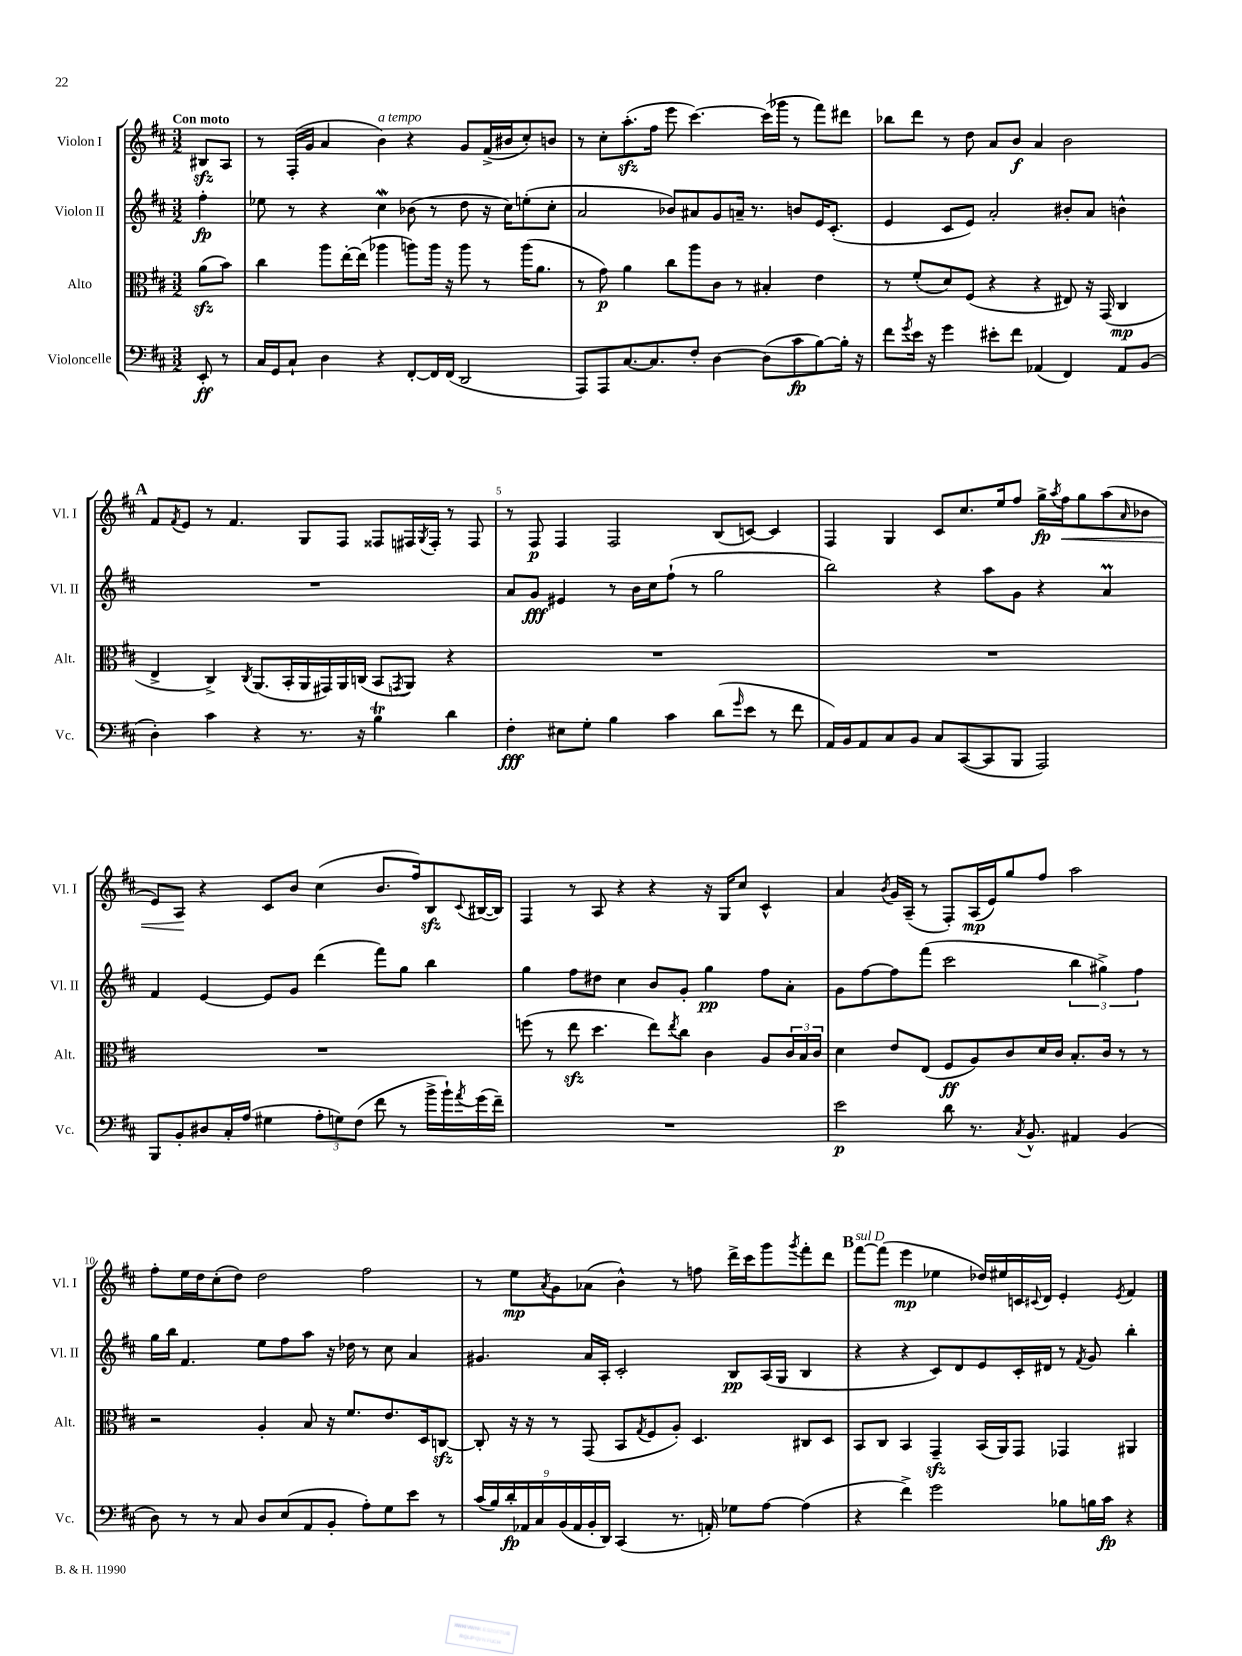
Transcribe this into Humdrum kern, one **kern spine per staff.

**kern	**kern	**kern	**kern
*staff4	*staff3	*staff2	*staff1
*clefF4	*clefC3	*clefG2	*clefG2
*k[f#c#]	*k[f#c#]	*k[f#c#]	*k[f#c#]
*M3/2	*M3/2	*M3/2	*M3/2
8EE'	(8a	4ff#'	8B#
8r	8b)	.	8A
=	=	=	=
16C#	4cc#	8ee-	8r
16GG	.	.	.
8C#`	.	8r	(16F#'
.	.	.	16g
4D	8aa	4r	4a
.	[16ee'	.	.
.	(16ee]	.	.
4r	4aa-	4cc#	4b)
[8FF#'	8aa)	(8b-	4r
16FF#]	16aa	8r	.
(16FF#	16r	.	.
2DD	8aa	8dd	8g
.	8r	16r	(16f#^
.	.	16cc#)	16b#
.	(16aa	(8ee'	8cc#')
.	8.a	.	.
.	.	8cc#'	8b
=	=	=	=
8AAA)	8r	2a	8r
8AAA	8g)	.	8cc#'
[8.C#	4a	.	(8.aa'
8.C#]	.	.	16ff#
.	8cc#	8b-)	8eee
8F#'	8aa	8a#	[4.ccc#)
[4D	8c#	8g	.
.	8r	16a~	.
.	.	8.r	.
(8D]	4B#'	.	(16ccc#]
.	.	.	16ggg-
8c#	.	8b	8r
[8B)	4e	16e	8fff#)
.	.	(8.c#'	.
16B']	.	.	8ddd#
16r	.	.	.
=	=	=	=
8f#	8r	4e	8bb-
8qg	.	.	.
16e	(8f#'	.	8ddd
16r	.	.	.
4g	8d)	8c#	8r
.	(8F#	8e)	8dd
8e#'	4r	2a'	8a
8f#	.	.	8b
(4AA-	4r	.	4a
4FF#)	8E#)	8b#'	2b
.	16r	8a	.
.	(16GG	.	.
8AA-	4C#	4b^^	.
(8BB	.	.	.
=	=	=	=
4D')	4E^	1.r	8f#
.	.	.	8qf#
.	.	.	8e
4c#	4C#^)	.	8r
.	.	.	4.f#
.	8qC#	.	.
4r	(8.AA	.	.
.	16BB'	.	.
8.r	16AA	.	8G
.	16GG#)	.	.
.	16AA	.	8F#
16r	(16C	.	.
4B	8BB	.	8F##
.	8qGG	.	.
.	8AA)	.	16F#
.	.	.	8qG
.	.	.	16F#'
4d	4r	.	8r
.	.	.	8F#
=	=	=	=
4F#'	1.r	8a	8r
.	.	8g	8F#
8E#	.	4e#	4F#
8G'	.	.	.
4B	.	8r	2F#
.	.	16b	.
.	.	16cc#	.
4c#	.	(8ff#`	.
.	.	8r	.
(8d	.	2gg	(8B
16qqg	.	.	.
8e	.	.	[8c)
8r	.	.	4c]
8f#	.	.	.
=	=	=	=
16AA)	1.r	2bb)	4F#
16BB	.	.	.
8AA	.	.	.
8C#	.	.	4G
8BB	.	.	.
8C#	.	4r	8c#
([8CC#	.	.	8.cc#
8CC#]	.	8aa	.
.	.	.	16ee
8BBB	.	8g	8ff#
2AAA)	.	4r	16gg^
.	.	.	8qaa
.	.	.	16ff#
.	.	.	8gg
.	.	4a	(8aa
.	.	.	16qqa
.	.	.	8b-
=	=	=	=
8BBB	1.r	4f#	8e)
8BB'	.	.	8A
8D#	.	[4e	4r
16C#'	.	.	.
(16A	.	.	.
4G#	.	8e]	8c#
.	.	8g	8b
12A'	.	(4ddd	(4cc#
12G)	.	.	.
(12F#	.	.	.
8f#	.	8fff#)	8.b
8r	.	8gg	.
.	.	.	16ff#)
16b^	.	4bb	8B
16b`)	.	.	.
8qa	.	.	8qqc#
(16g	.	.	([16B#
16f#~)	.	.	16B#])
=	=	=	=
1.r	(8ff	4gg	4F#
.	8r	.	.
.	8ee	8ff#	8r
.	4.dd	8dd#	8A
.	.	4cc#	4r
.	8ee)	8b	4r
.	8qee	.	.
.	8cc#	8g'	.
.	4c#	4gg	16r
.	.	.	16G
.	.	.	8cc#
.	8A	8ff#	4c#^^
.	24c#	8a'	.
.	24B	.	.
.	24c#	.	.
=	=	=	=
2e	4d	8g	4a
.	.	[8ff#	.
.	.	.	8qb
.	8e	8ff#]	16g
.	.	.	(16A~
.	(8E	(8fff#	8r
8d	8F#	2ccc#	8F#')
8.r	8A)	.	(16A
.	.	.	16e)
.	8c#	.	8gg
8qC#	.	.	.
8.BB^^	.	.	.
.	16d	.	8ff#
.	16c#	.	.
4AA#	8.B'	6bb	2aa
.	.	6gg#^)	.
.	16c#	.	.
(4BB	8r	.	.
.	.	6ff#	.
.	8r	.	.
=	=	=	=
8D)	2r	16gg	8ff#'
.	.	16bb	.
8r	.	4.f#	16ee
.	.	.	16dd
8r	.	.	(8cc#'
8C#	.	.	8dd)
8D	4A'	8ee	2dd
(8E	.	8ff#	.
8AA	8B	8aa	.
8BB'	16r	16r	.
.	8.f#	16dd-	.
8A')	.	8r	2ff#
8G	8.e	8cc#	.
8e	.	4a	.
.	16D	.	.
8r	[8C	.	.
=	=	=	=
(18c#	8C']	4.g#	8r
18B)	.	.	.
18d'	.	.	.
.	16r	.	8ee
18AA-	.	.	.
.	16r	.	.
18C#	.	.	.
.	.	.	8qa
.	8r	.	8g
(18BB	.	.	.
18AA-	.	.	.
.	(8GG	16a	(8a-
18BB'	.	.	.
.	.	16A'	.
18DD)	.	.	.
(4CC#	8BB	2c#'	4b^^)
.	8qG	.	.
.	8F#	.	.
8.r	8A')	.	8r
.	4.D	.	8ff
16AA')	.	.	.
8G-	.	8B	16ddd^
.	.	.	16ccc#
[8A	.	(16A	8ggg
.	.	16G	.
.	.	.	8qggg
(4A]	8C#	4B	8fff#'
.	8D	.	8ddd
=	=	=	=
4r	8BB	4r	[8fff#
.	8C#	.	(8fff#]
4f#^)	4BB	4r	4eee
2g	4GG~	8c#)	4ee-
.	.	8d	.
.	(16BB	8e	16dd-)
.	16AA)	.	16ee#
.	8GG	16c#'	16c
.	.	.	8qqc#
.	.	16d#	16d
8B-	4GG-	8r	4e'
.	.	8qf#	.
16B	.	8g	.
16c#	.	.	.
.	.	.	8qe
4r	4AA#	4bb'	4f#
==	==	==	==
*-	*-	*-	*-
